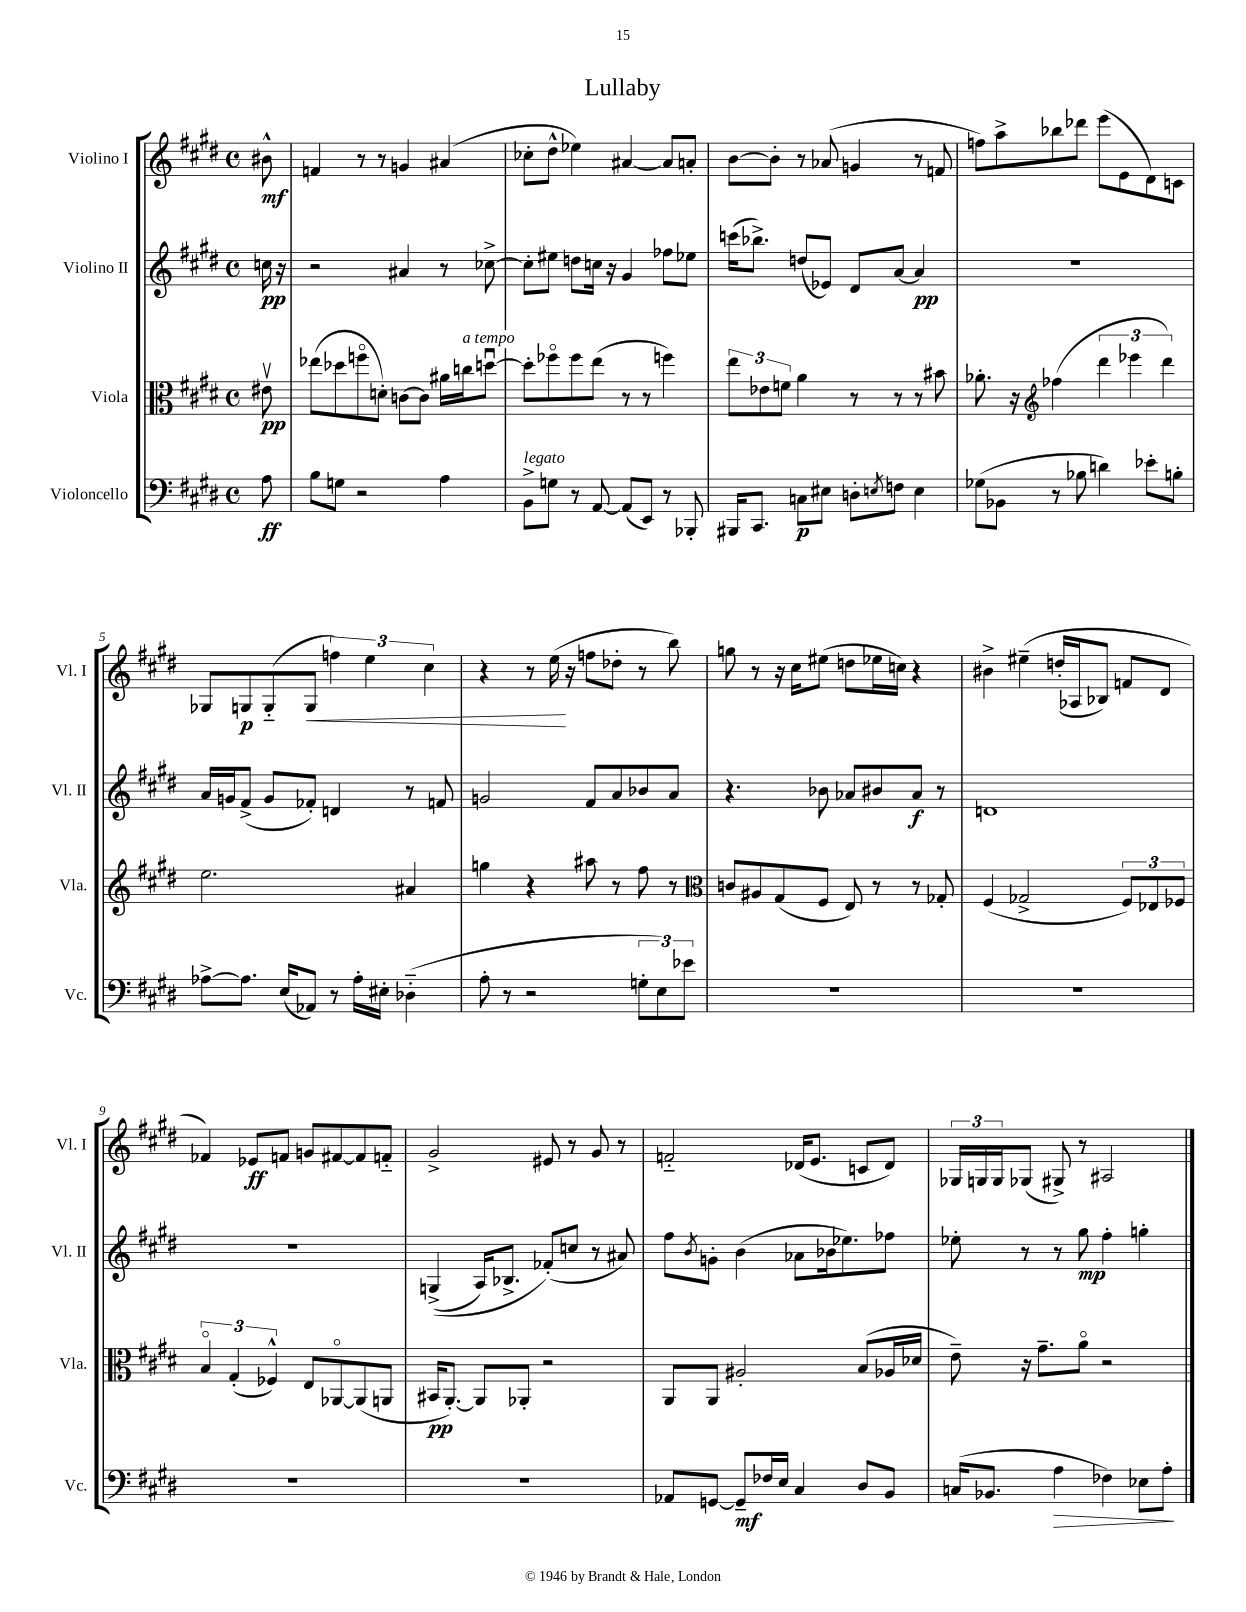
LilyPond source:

\header { title = "Lullaby" }
<<
\new StaffGroup <<
\new Staff = "s0" \with { instrumentName = "Violino I" shortInstrumentName = "Vl. I" } {
    \clef treble \key e \major \defaultTimeSignature \time 4/4 \partial 8
    bis'8-^\mf |
    f'4 r8 r8 g'4 ais'4( |
    ces''8-. dis''8-^ ees''4) ais'4~ ais'8 a'8-. |
    b'8~ b'8-. r8 aes'8( g'4 r8 f'8 |
    f''8) a''8-> bes''8 des'''8 e'''8( e'8 dis'8) c'8 |
    ges8 g8\p g8-_( g8\< \tuplet 3/2 { f''4) e''4 cis''4 } |
    r4 r8 e''16\!( r16 f''8 des''8-. r8 b''8) |
    g''8 r8 r16 cis''16 eis''8( d''8 ees''16 c''16) r4 |
    bis'4-> eis''4--\( d''16-.( aes16 bes8) f'8 dis'8 |
    fes'4\) ees'8\ff f'8 g'8 fis'8~ fis'8 f'8-_ |
    gis'2-> eis'8 r8 gis'8 r8 |
    f'2-_ des'16( e'8. c'8 des'8) |
    \tuplet 3/2 { ges16 g16 g16 } ges8( gis8->) r8 ais2 \bar "|." |
}
\new Staff = "s1" \with { instrumentName = "Violino II" shortInstrumentName = "Vl. II" } {
    \clef treble \key e \major \defaultTimeSignature \time 4/4 \partial 8
    c''16\pp r16 |
    r2 ais'4 r8 ces''8~-> |
    ces''8-. eis''8 d''8 c''16 r16 gis'4 fes''8 ees''8 |
    c'''16( bes''8.->) d''8( ees'8) dis'8 a'8~ a'4\pp |
    R1 |
    a'16 g'16 fis'8->( g'8 fes'8-.) d'4 r8 f'8 |
    g'2 fis'8 a'8 bes'8 a'8 |
    r4. bes'8 aes'8 bis'8 aes'8\f r8 |
    d'1 |
    r1 |
    g4->(\( a16) bes8.-> fes'8-.(\) c''8 r8 ais'8) |
    fis''8 \acciaccatura { b'8 } g'8-. b'4( aes'8 bes'16 ees''8.) fes''8 |
    ees''8-. r8 r8 gis''8\mp fis''4-. g''4-. \bar "|." |
}
\new Staff = "s2" \with { instrumentName = "Viola" shortInstrumentName = "Vla." } {
    \clef alto \key e \major \defaultTimeSignature \time 4/4 \partial 8
    eis'8\upbow\pp |
    ees''8( des''8 f''8\flageolet d'8-.) c'8~ c'8 ais'16 c''16^\markup { \italic "a tempo" } d''8~\downbow |
    d''8-. fes''8\flageolet fes''8 e''8( r8 r8 f''4) |
    \tuplet 3/2 { e''8 ees'8 f'8 } a'4 r8 r8 r8 bis'8 |
    aes'8.-. r16 \clef treble fes''4( \tuplet 3/2 { dis'''4 ees'''4 dis'''4) } |
    e''2. ais'4 |
    g''4 r4 ais''8 r8 fis''8 r8 |
    \clef alto c'8 ais8 gis8( fis8 e8) r8 r8 ges8-. |
    fis4( ges2-> \tuplet 3/2 { fis8) ees8 fes8 } |
    \tuplet 3/2 { b4\flageolet gis4-.( fes4-^) } e8 aes,8~\flageolet aes,8( a,8 |
    bis,16\pp a,8.~-.) a,8 aes,8-. r2 |
    a,8 a,8 ais2-. b8( aes16 des'16 |
    e'8--) r16 gis'8.-- a'8\flageolet r2 \bar "|." |
}
\new Staff = "s3" \with { instrumentName = "Violoncello" shortInstrumentName = "Vc." } {
    \clef bass \key e \major \defaultTimeSignature \time 4/4 \partial 8
    a8\ff |
    b8 g8 r2 a4 |
    b,8->^\markup { \italic "legato" } g8 r8 a,8~ a,8( e,8) r8 bes,,8-. |
    bis,,16 cis,8. c8\p eis8 d8-. \acciaccatura { e8 } f8 e4 |
    ges8( bes,8 r8 bes8 d'4) ees'8-. b8-. |
    aes8~-> aes8. e16( aes,8) r8 aes16-. eis16-. des4-_( |
    a8-. r8 r2 \tuplet 3/2 { g8-. e8) ees'8 } |
    R1 |
    R1 |
    R1 |
    R1 |
    aes,8 g,8~ g,8--\mf fes16 e16 cis4 dis8 b,8 |
    c16( bes,8. a4\> fes4) ees8 a8-.\! \bar "|." |
}
>>
>>
